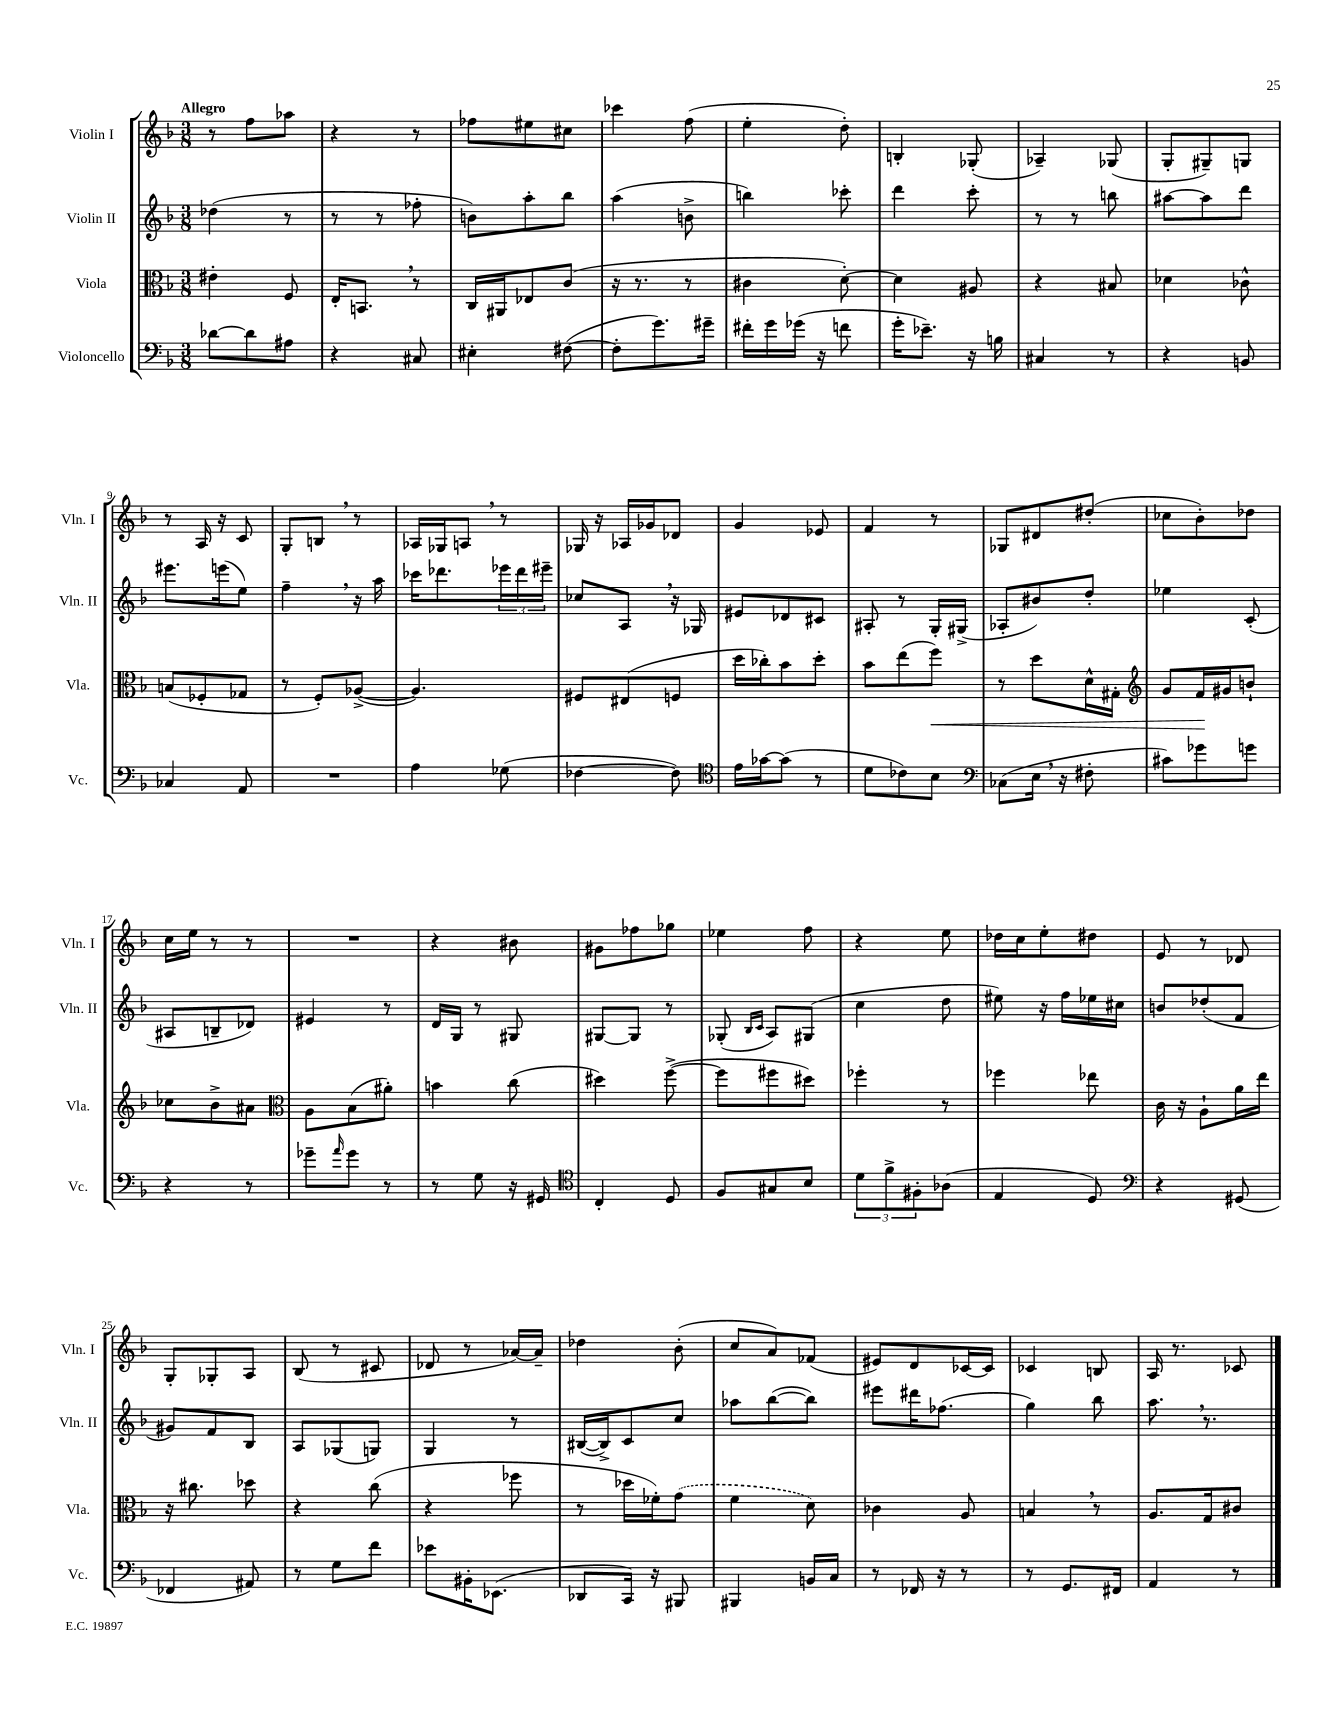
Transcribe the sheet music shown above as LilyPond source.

<<
\new StaffGroup <<
\new Staff = "s0" \with { instrumentName = "Violin I" shortInstrumentName = "Vln. I" } {
    \clef treble \key f \major \numericTimeSignature \time 3/8 \tempo "Allegro"
    r8 f''8 aes''8 |
    r4 r8 |
    fes''8 eis''8 cis''8 |
    ces'''4 f''8( |
    e''4-. d''8-.) |
    b4-. ges8-.( |
    aes4--) ges8( |
    g8-. gis8--) g8 |
    r8 a16 r16 c'8 |
    g8-. b8 \breathe r8 |
    aes16 ges16 a8 \breathe r8 |
    ges16 r16 aes16 ges'16 des'8 |
    g'4 ees'8 |
    f'4 r8 |
    ges8 dis'8 dis''8-.( |
    ces''8 bes'8-.) des''8 |
    c''16 e''16 r8 r8 |
    R4. |
    r4 bis'8 |
    gis'8 fes''8 ges''8 |
    ees''4 f''8 |
    r4 e''8 |
    des''16 c''16 e''8-. dis''8 |
    e'8 r8 des'8 |
    g8-. ges8-. a8 |
    bes8( r8 cis'8 |
    des'8 r8 aes'16~) aes'16-- |
    des''4 bes'8-.( |
    c''8 a'8) fes'8( |
    eis'8) d'8 ces'16~ ces'16 |
    ces'4 b8 |
    a16 r8. ces'8 \bar "|." |
}
\new Staff = "s1" \with { instrumentName = "Violin II" shortInstrumentName = "Vln. II" } {
    \clef treble \key f \major \numericTimeSignature \time 3/8
    des''4( r8 |
    r8 r8 fes''8-. |
    b'8) a''8-. bes''8 |
    a''4( b'8-> |
    b''4) ces'''8-. |
    d'''4 c'''8-. |
    r8 r8 b''8 |
    ais''8~ ais''8 d'''8 |
    eis'''8. e'''16( e''8) |
    f''4-- \breathe r16 a''16 |
    ces'''16 des'''8. \tuplet 3/2 { ees'''16 des'''16 eis'''16-- } |
    ces''8 a8 \breathe r16 ges16 |
    eis'8 des'8 cis'8 |
    ais8-. r8 g16-. gis16->( |
    aes8-. bis'8) d''8-. |
    ees''4 c'8-.( |
    ais8 b8-- des'8) |
    eis'4 r8 |
    d'16 g16 r8 gis8 |
    gis8~ gis8 r8 |
    ges8-.( \grace { bes16 c'16 } a8) gis8( |
    c''4 d''8 |
    eis''8) r16 f''16 ees''16 cis''16 |
    b'8 des''8-.( f'8 |
    gis'8) f'8 bes8 |
    a8 ges8( g8) |
    g4 r8 |
    bis16~( bis16->) c'8 c''8 |
    aes''8 bes''8~( bes''8) |
    eis'''8 dis'''16 fes''8.( |
    g''4) bes''8 |
    a''8. \breathe r8. \bar "|." |
}
\new Staff = "s2" \with { instrumentName = "Viola" shortInstrumentName = "Vla." } {
    \clef alto \key f \major \numericTimeSignature \time 3/8
    eis'4-. f8 |
    e16-. b,8. \breathe r8 |
    c16 ais,16 ees8 c'8( |
    r16 r8. r8 |
    cis'4 d'8~-.) |
    d'4 ais8 |
    r4 bis8 |
    des'4 ces'8-^ |
    b8( fes8-. ges8 |
    r8 f8-.) aes8~->( |
    aes4.) |
    fis8 eis8( f8 |
    d''16 ces''16-.) bes'8 d''8-. |
    bes'8 e''8( f''8\<) |
    r8 d''8 d'16-^ gis16-. |
    \clef treble g'8 f'16\! gis'16 b'8-! |
    ces''8 bes'8-> ais'8 |
    \clef alto a8 bes8( ais'8-.) |
    b'4 c''8( |
    dis''4) f''8~->( |
    f''8 fis''8 dis''8) |
    fes''4-. r8 |
    fes''4 ees''8 |
    c'16 r16 a8-! a'16 e''16 |
    r16 cis''8. des''8 |
    r4 c''8( |
    r4 fes''8 |
    r8 des''16 fes'16-.) \once \slurDashed g'8( |
    f'4 d'8) |
    ces'4 a8 |
    b4 \breathe r8 |
    a8. g16 cis'8 \bar "|." |
}
\new Staff = "s3" \with { instrumentName = "Violoncello" shortInstrumentName = "Vc." } {
    \clef bass \key f \major \numericTimeSignature \time 3/8
    des'8~ des'8 ais8 |
    r4 cis8 |
    eis4-. fis8~( |
    fis8-. g'8.) gis'16-- |
    fis'16-. g'16 ges'16( r16 f'8 |
    g'16-. ees'8.--) r16 b16 |
    cis4 r8 |
    r4 b,8 |
    ces4 a,8 |
    R4. |
    a4 ges8( |
    fes4~ fes8) |
    \clef tenor e'16 ges'16~ ges'8( r8 |
    d'8 ces'8) bes8 |
    \clef bass ces8( e16 \breathe r16 fis8-. |
    cis'8) ges'8 g'8 |
    r4 r8 |
    ges'8-- \grace { a'16 } ges'8 r8 |
    r8 g8 r16 gis,16 |
    \clef tenor c4-. d8 |
    f8 gis8 bes8 |
    \tuplet 3/2 { d'8 f'8-> fis8-. } aes8( |
    e4 d8) |
    \clef bass r4 gis,8( |
    fes,4 ais,8) |
    r8 g8 f'8 |
    ees'8 bis,16-. ees,8.( |
    des,8 c,16) r16 bis,,8 |
    bis,,4 b,16 c16 |
    r8 fes,16 r16 r8 |
    r8 g,8. fis,16 |
    a,4 r8 \bar "|." |
}
>>
>>
